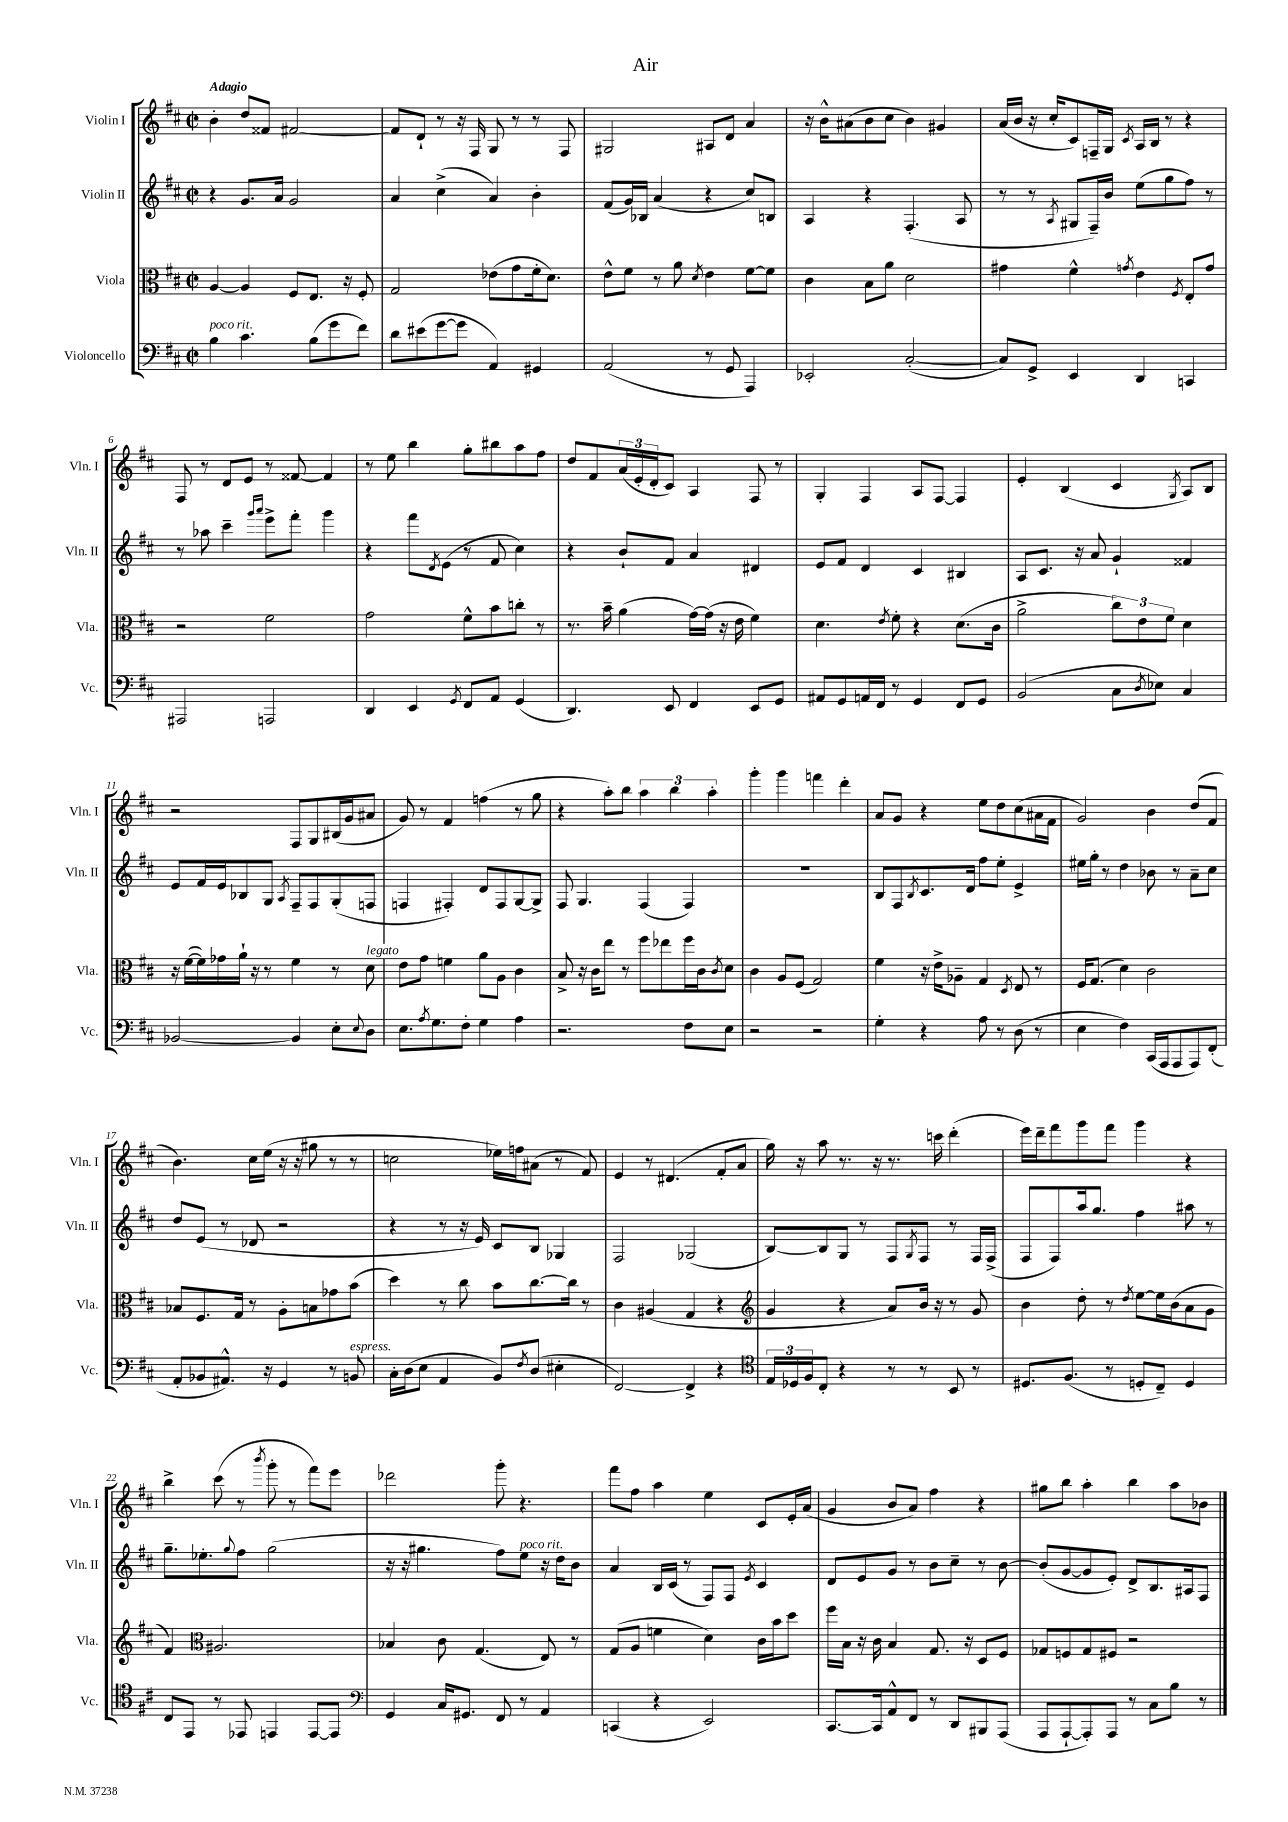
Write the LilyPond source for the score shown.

\header { title = "Air" }
<<
\new StaffGroup <<
\new Staff = "s0" \with { instrumentName = "Violin I" shortInstrumentName = "Vln. I" } {
    \clef treble \key d \major \defaultTimeSignature \time 2/2 \tempo "Adagio"
    b'4-. d''8 fisis'8 fis'2~ |
    fis'8 d'8-! r8 r16 fis16 g8 r8 r8 fis8 |
    gis2 ais8 d'8 a'4 |
    r16 b'16-^ ais'8( b'8 cis''8 b'4) gis'4 |
    a'16( b'16 r16 cis''16-. cis'8) f16-- g16 \acciaccatura { cis'8 } a16 b16 r8 r4 |
    fis8 r8 d'8 e'8 r8 fisis'8~ fisis'4 |
    r8 e''8 b''4 g''8-. bis''8 a''8 fis''8 |
    d''8 fis'8 \tuplet 3/2 { a'16( e'16-. d'16-. } cis'8) a4 fis8 r8 |
    g4-. fis4 a8 fis8~ fis4 |
    e'4-. b4( cis'4 \acciaccatura { g8 } a8) b8 |
    r2 fis8 g8 bis16( g'16 ais'8 |
    g'8) r8 fis'4 f''4( r8 g''8 |
    r4 a''8-.) b''8 \tuplet 3/2 { a''4 b''4 a''4-. } |
    g'''4-. g'''4 f'''4 d'''4-. |
    a'8 g'8 r4 e''8 d''8 cis''8( ais'16 fis'16 |
    g'2) b'4 d''8( fis'8 |
    b'4.) cis''16 e''16( r16 r16 gis''8 r8 r8 |
    c''2 ees''16) f''16 ais'8( r8 fis'8) |
    e'4 r8 dis'4.( fis'8-. a'8 |
    g''16) r16 a''8 r8. r16 r8. c'''16 d'''4-.( |
    e'''16) d'''16-- fis'''8 g'''8 fis'''8 g'''4 r4 |
    b''4-> cis'''8( r8 \acciaccatura { b'''8 } g'''8-. r8 fis'''8) e'''8 |
    des'''2 g'''8-. r4. |
    fis'''8 fis''8 a''4 e''4 cis'8 e'16-. a'16( |
    g'4 b'8 a'8) fis''4 r4 |
    gis''8 b''8 a''4-. b''4 a''8 bes'8 \bar "|." |
}
\new Staff = "s1" \with { instrumentName = "Violin II" shortInstrumentName = "Vln. II" } {
    \clef treble \key d \major \defaultTimeSignature \time 2/2
    r4 g'8. a'16 g'2 |
    a'4 cis''4->( a'4) b'4-. |
    fis'8( g'16) bes16 a'4( r4 cis''8) b8 |
    a4 r4 fis4.-.( a8 |
    r8 r8 \acciaccatura { a8 } gis8 fis16--) b'16 e''8( g''8 fis''8) r8 |
    r8 aes''8 cis'''4-- \grace { g'''16 a'''16 } e'''8-> fis'''8-. g'''4 |
    r4 fis'''8 \acciaccatura { d'8 } e'8( r8 fis'8 cis''4) |
    r4 b'8-! fis'8 a'4 dis'4 |
    e'8 fis'8 d'4 cis'4 bis4 |
    a8 cis'8. r16 a'8 g'4-! fisis'4 |
    e'8 fis'16 e'16 bes8 g8 \acciaccatura { a8 } fis8-- fis8 g8-.( f8 |
    f4 fis4-.) d'8 fis8 g8~ g8-> |
    fis8 g4. fis4( fis4) |
    R1 |
    b8 fis8 \acciaccatura { b8 } cis'8. d'16 fis''8 e''8-. e'4-> |
    eis''16 g''16-. r8 d''4 bes'8 r8 a'8-- cis''8 |
    d''8 e'8( r8 des'8 r2 |
    r4 r8 r16 e'16) cis'8 b8 ges4 |
    fis2 ges2( |
    b8~) b8 g8 r8 fis8 \acciaccatura { g8 } fis8 r8 fis16 fis16->( |
    fis8 fis8) a''16 g''8. fis''4 ais''8 r8 |
    g''8.-- ees''8.-. \appoggiatura { g''8 } fis''8 g''2( |
    r16 r16 gis''4. fis''8) e''8^\markup { \italic "poco rit." } r16 d''16 b'8 |
    a'4 b16 cis'16( r8 fis8) fis8 \acciaccatura { e'8 } cis'4 |
    d'8 e'8 g'8 r8 b'8 cis''8-- r8 b'8~ |
    b'8-.( g'8~ g'8 e'8-.) d'8-> b8. ais16 fis8 \bar "|." |
}
\new Staff = "s2" \with { instrumentName = "Viola" shortInstrumentName = "Vla." } {
    \clef alto \key d \major \defaultTimeSignature \time 2/2
    a4~ a4 fis8 e8. r16 fis8-. |
    g2 ees'8( g'8 fis'16-. d'8.) |
    e'8-^ fis'8 r8 a'8 \acciaccatura { d'8 } e'4 fis'8~ fis'8 |
    cis'4 b8 a'8 d'2 |
    gis'4 fis'4-^ \acciaccatura { g'8 } e'4 \acciaccatura { fis8 } e8-. g'8 |
    r2 fis'2 |
    g'2 fis'8-^ b'8 c''8-. r8 |
    r8. b'16-- a'4( g'16~) g'16( r16 e'16 fis'4) |
    d'4. \acciaccatura { e'8 } fis'8-. r4 d'8.( cis'16 |
    a'2-> \tuplet 3/2 { cis''8) e'8 fis'8 } d'4 |
    r16 fis'16~( fis'16) ges'16 a'16-! r16 r8 fis'4 r8 d'8^\markup { \italic "legato" } |
    e'8 g'8 f'4 a'8 a8 cis'4 |
    b8-> r16 cis'16 e''8 r8 fis''8 ees''8 fis''16 cis'16 \acciaccatura { cis'8 } d'8 |
    cis'4 a8 fis8( g2) |
    fis'4 r16 e'16-> aes8-- g4 \acciaccatura { d8 } e8 r8 |
    fis16 g8.( d'4) cis'2 |
    bes8 fis8. g16 r8 a8-. b8 ges'8 b'8( |
    d''4) r8 cis''8 b'8 cis''8.~ cis''16 r8 |
    cis'4 ais4( g4 r4 |
    \clef treble g'4 r4 a'8) b'16 r16 r8 g'8 |
    b'4 d''8-. r8 \acciaccatura { d''8 } e''8~ e''16 b'16( a'8 g'8 |
    fis'4) \clef alto ais2. |
    bes4 cis'8 g4.( e8) r8 |
    g8( a8 f'4 d'4) cis'16 b'16 d''8 |
    fis''16 b16 r16 cis'16 b4 g8. r16 d8 fis8 |
    ges8 f8 ges8 fis8 r2 \bar "|." |
}
\new Staff = "s3" \with { instrumentName = "Violoncello" shortInstrumentName = "Vc." } {
    \clef bass \key d \major \defaultTimeSignature \time 2/2
    b4^\markup { \italic "poco rit." } cis'4. b8( g'8 fis'8) |
    d'8 eis'8( g'8~ g'8 a,4) gis,4 |
    a,2( r8 g,8 a,,4) |
    ees,2-. cis2~-.( |
    cis8) g,8-> e,4 d,4 c,4 |
    ais,,2 a,,2 |
    d,4 e,4 \acciaccatura { g,8 } fis,8 a,8 g,4( |
    d,4.) e,8 fis,4 e,8 g,8 |
    ais,8 g,8 a,16 fis,16 r8 g,4 fis,8 g,8 |
    b,2( cis8 \acciaccatura { d8 } ees8) cis4 |
    bes,2~ bes,4 e8-. \appoggiatura { e8 } d8 |
    e8. \acciaccatura { a8 } g8. fis8-. g4 a4 |
    r2. fis8 e8 |
    r2 r2 |
    g4-. r4 a8 r8 d8( r8 |
    e4 fis4) cis,16( a,,16 a,,8 a,,8) fis,8-.( |
    a,8-. bes,8 ais,8.-^) r16 g,4 r8 b,8^\markup { \italic "espress." } |
    cis16-. d16( e8 a,4 b,8) \acciaccatura { fis8 } d8( eis4-. |
    fis,2~) fis,4-> r4 |
    \clef tenor \tuplet 3/2 { e16 des16 fis16 } cis8-. r4 r8 r8 b,8 r8 |
    dis8. fis8.( r8 d8-. cis8--) d4 |
    cis8 e,8 r8 ees,8 e,4 e,8~ e,8 |
    \clef bass g,4 cis16 gis,8. fis,8 r8 a,4 |
    c,4( r4 e,2) |
    cis,8.~ cis,16 a,8-^ fis,8 r8 d,8 bis,,8 a,,8( |
    a,,8 a,,8~-! a,,8-.) a,,8 r8 cis8 b8 r8 \bar "|." |
}
>>
>>
